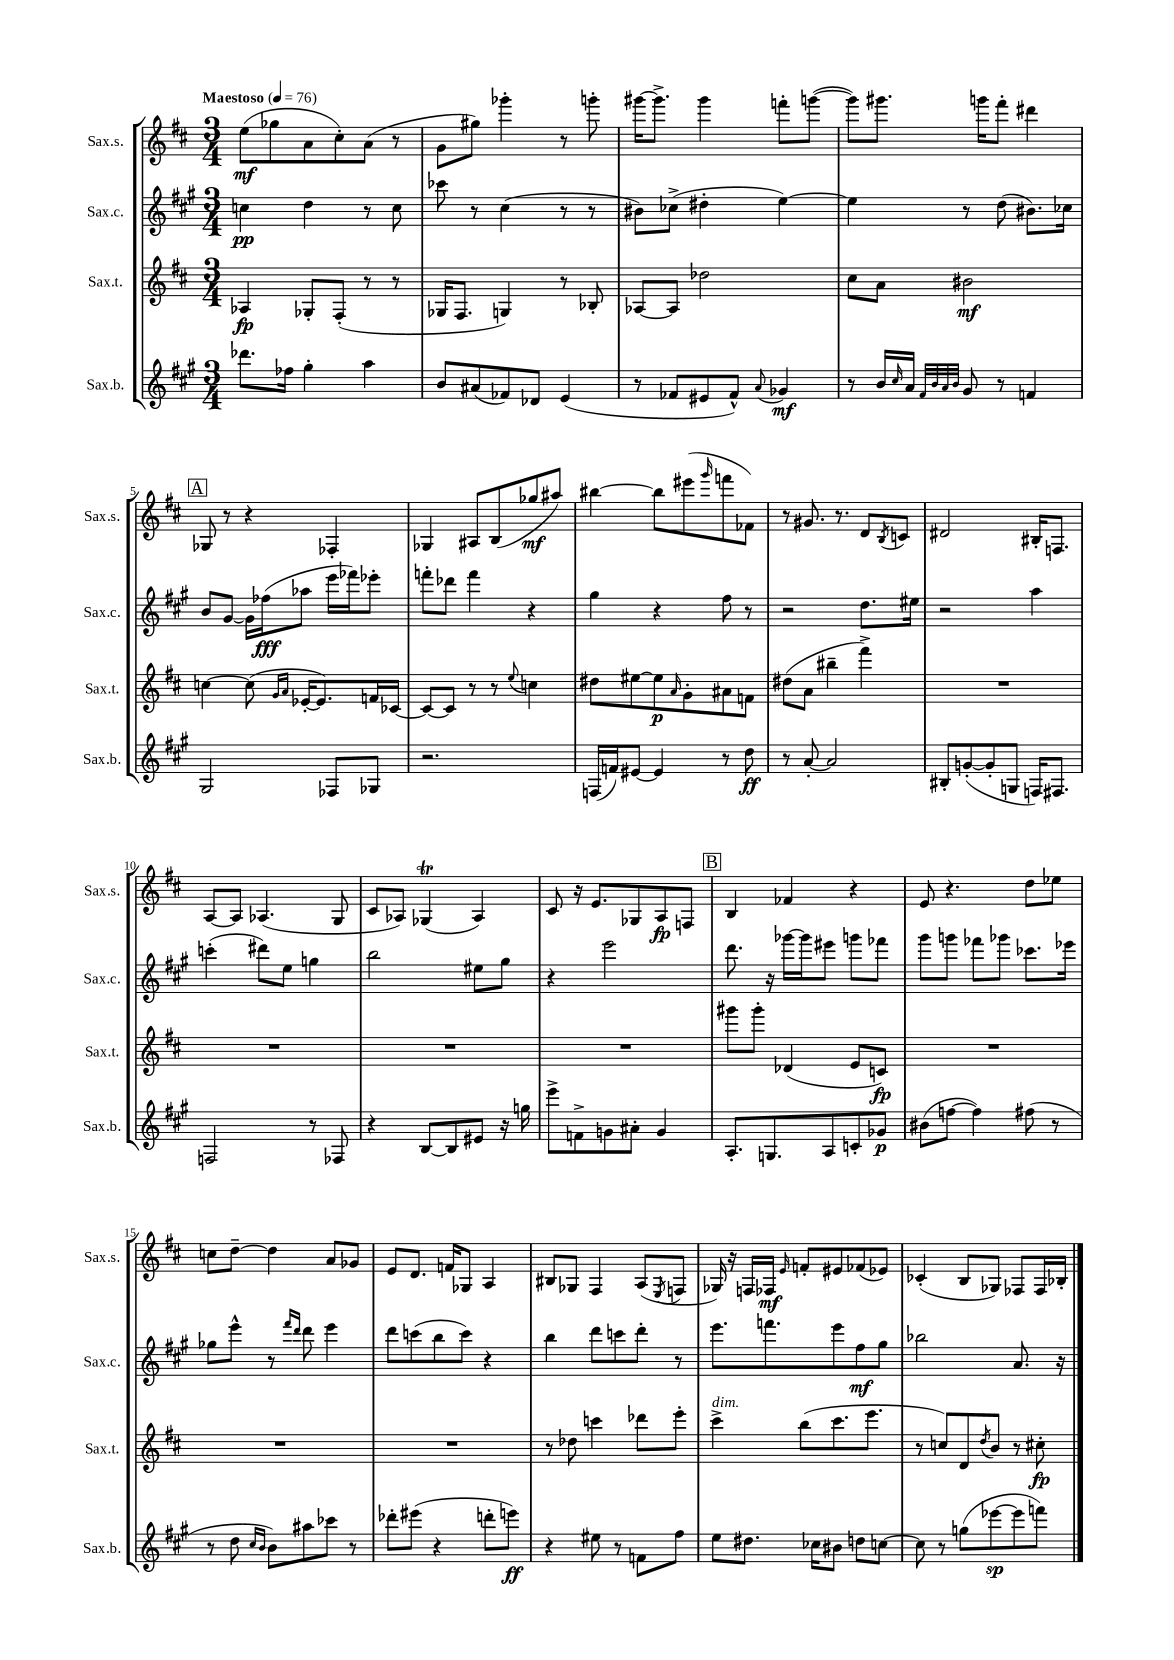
<<
\new StaffGroup <<
\new Staff = "s0" \with { instrumentName = "Sax.s." shortInstrumentName = "Sax.s." } {
    \clef treble \key d \major \numericTimeSignature \time 3/4 \tempo "Maestoso" 4 = 76
    e''8\mf( ges''8 a'8 cis''8-.) a'8( r8 |
    g'8 gis''8) ges'''4-. r8 g'''8-. |
    gis'''16~ gis'''8.-> gis'''4 f'''8-. g'''8~( |
    g'''8) gis'''8. g'''16 fis'''8-. dis'''4 |
    \mark \markup { \box "A" } ges8 r8 r4 fes4-. |
    ges4 ais8 b8( ges''8\mf ais''8) |
    bis''4~ bis''8 eis'''8( \grace { g'''16 } f'''8 fes'8) |
    r8 gis'8. r8. d'8 \acciaccatura { b8 } c'8 |
    dis'2 bis16-. f8. |
    a8~ a8 aes4.( g8 |
    cis'8 aes8) ges4\trill( aes4) |
    cis'8 r16 e'8. ges8 a8\fp f8 |
    \mark \markup { \box "B" } b4 fes'4 r4 |
    e'8 r4. d''8 ees''8 |
    c''8 d''8~-- d''4 a'8 ges'8 |
    e'8 d'8. f'16 ges8 a4 |
    bis8 ges8 fis4 a8( \acciaccatura { e8 } f8 |
    ges16) r16 f16 fes16\mf \grace { e'16 } f'8-. eis'8 fes'8( ees'8) |
    ces'4-.( b8 ges8) fes8 fes16 bes16-. \bar "|." |
}
\new Staff = "s1" \with { instrumentName = "Sax.c." shortInstrumentName = "Sax.c." } {
    \clef treble \key a \major \numericTimeSignature \time 3/4
    c''4\pp d''4 r8 c''8 |
    ces'''8 r8 cis''4( r8 r8 |
    bis'8) ces''8->( dis''4-. e''4~) |
    e''4 r8 d''8( bis'8.) ces''16 |
    \mark \markup { \box "A" } b'8 gis'8~ gis'16 fes''16\fff( aes''8 e'''16 fes'''16) ees'''8-. |
    f'''8-. des'''8 f'''4 r4 |
    gis''4 r4 fis''8 r8 |
    r2 d''8. eis''16 |
    r2 a''4 |
    c'''4-.( dis'''8) e''8 g''4 |
    b''2 eis''8 gis''8 |
    r4 e'''2 |
    \mark \markup { \box "B" } d'''8. r16 ges'''16~ ges'''16 eis'''8 g'''8 fes'''8 |
    gis'''8 g'''8 fes'''8 ges'''8 ces'''8. ees'''16 |
    ges''8 e'''8-^ r8 \grace { fis'''16 d'''16 } d'''8 e'''4 |
    d'''8 c'''8( b''8 c'''8) r4 |
    b''4 d'''8 c'''8 d'''8-. r8 |
    e'''8. f'''8. e'''8 fis''8\mf gis''8 |
    bes''2 a'8. r16 \bar "|." |
}
\new Staff = "s2" \with { instrumentName = "Sax.t." shortInstrumentName = "Sax.t." } {
    \clef treble \key d \major \numericTimeSignature \time 3/4
    aes4\fp ges8-. fis8-.( r8 r8 |
    ges16 fis8. g4) r8 bes8-. |
    aes8~ aes8 des''2 |
    cis''8 a'8 bis'2\mf |
    \mark \markup { \box "A" } c''4~ c''8( \grace { g'16 a'16 } ees'16~-. ees'8.) f'16 ces'16~ |
    ces'8~ ces'8 r8 r8 \appoggiatura { e''8 } c''4 |
    dis''8 eis''8~ eis''8\p \grace { a'16 } g'8-. ais'8 f'8 |
    dis''8( a'8 bis''4-- fis'''4->) |
    R2. |
    R2. |
    R2. |
    R2. |
    \mark \markup { \box "B" } gis'''8 gis'''8-. des'4( e'8 c'8\fp) |
    R2. |
    R2. |
    R2. |
    r8 des''8 c'''4 des'''8 e'''8-. |
    cis'''4->^\markup { \italic "dim." } b''8( cis'''8. e'''8. |
    r8 c''8) d'8 \acciaccatura { d''8 } b'8 r8 cis''8-.\fp \bar "|." |
}
\new Staff = "s3" \with { instrumentName = "Sax.b." shortInstrumentName = "Sax.b." } {
    \clef treble \key a \major \numericTimeSignature \time 3/4
    des'''8. fes''16 gis''4-. a''4 |
    b'8 ais'8( fes'8) des'8 e'4( |
    r8 fes'8 eis'8 fes'8-^) \appoggiatura { a'8 } ges'4\mf |
    r8 b'16 \grace { cis''16 } a'16 \grace { fis'32 b'32 a'32 b'32 } gis'8 r8 f'4 |
    \mark \markup { \box "A" } gis2 fes8 ges8 |
    r2. |
    f16( f'16) eis'8~ eis'4 r8 d''8\ff |
    r8 a'8~-. a'2 |
    bis8-. g'8~-.( g'8-. g8 f16) fis8. |
    f2 r8 fes8 |
    r4 b8~ b8 eis'8 r16 g''16 |
    e'''8-> f'8-> g'8 ais'8-. g'4 |
    \mark \markup { \box "B" } a8.-. g8. a8 c'8-. ges'8\p |
    bis'8( f''8~ f''4) fis''8( r8 |
    r8 d''8 \grace { cis''16 b'16 } b'8) ais''8 ces'''8 r8 |
    des'''8-. eis'''8( r4 d'''8-. e'''8\ff) |
    r4 eis''8 r8 f'8 fis''8 |
    e''8 dis''8. ces''16 bis'8 d''8 c''8~ |
    c''8 r8 g''8( ees'''8~\sp ees'''8 f'''8) \bar "|." |
}
>>
>>
